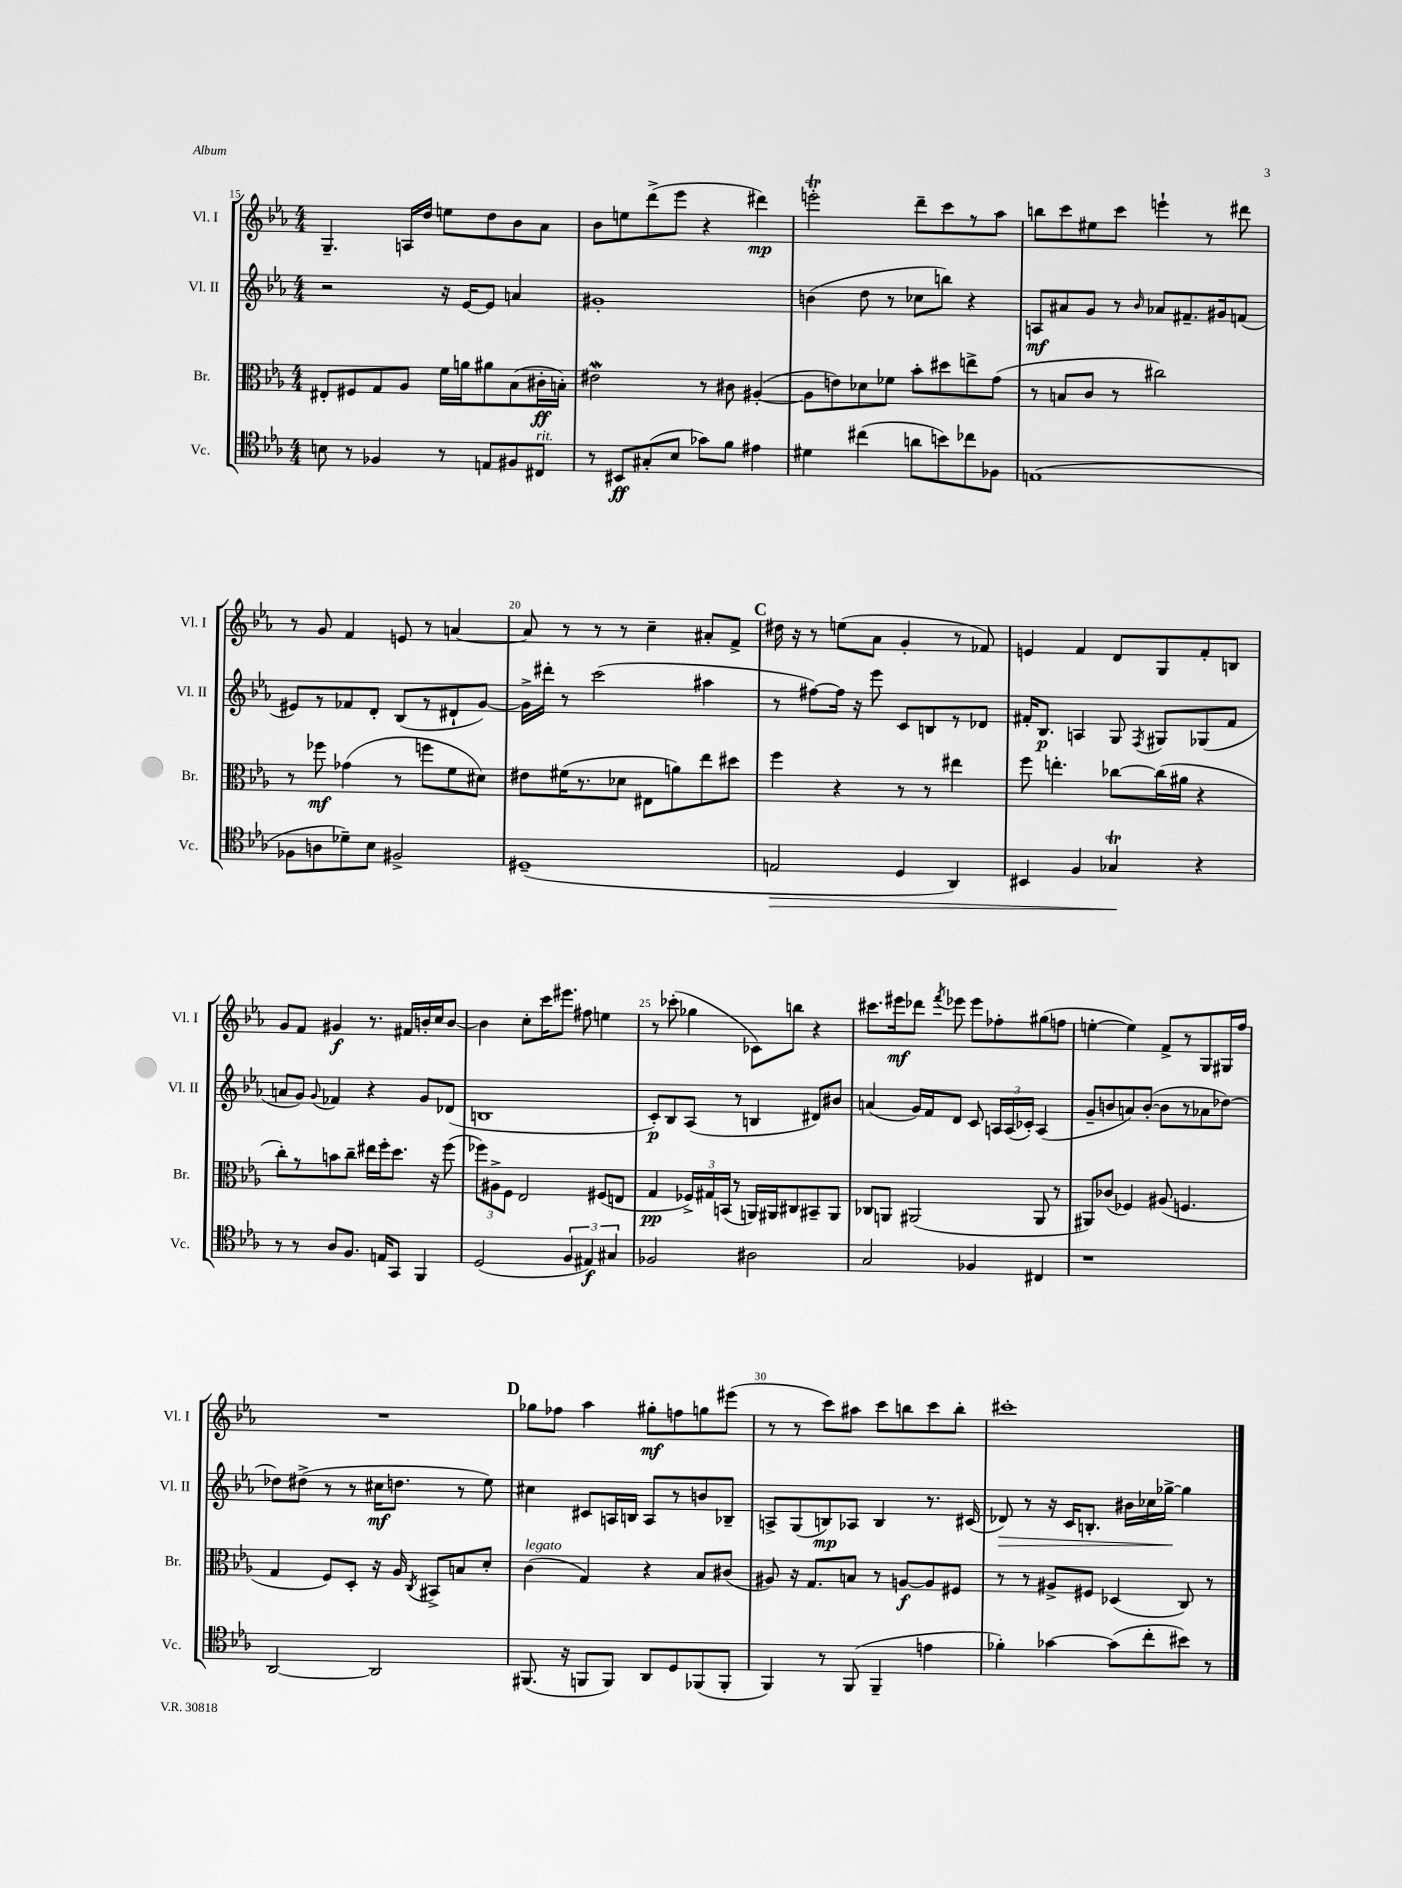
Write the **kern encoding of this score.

**kern	**kern	**kern	**kern
*staff4	*staff3	*staff2	*staff1
*clefC4	*clefC3	*clefG2	*clefG2
*k[b-e-a-]	*k[b-e-a-]	*k[b-e-a-]	*k[b-e-a-]
*M4/4	*M4/4	*M4/4	*M4/4
8B	8E#'	2r	4.G~
8r	8F#	.	.
4F-	8G	.	.
.	8A-	.	16A
.	.	.	16dd
8r	16f	16r	8ee
.	16a	[16e-	.
8E	8a#	8e-]	8dd
8F#	(8B-	4a	8b-
8C#	16c#'	.	8a-
.	16B')	.	.
=	=	=	=
8r	2e#	1g#'	8b-
8BB#	.	.	8ee
(8G#'	.	.	(8ddd^
8B-	.	.	8eee-
8g-)	8r	.	4r
8f	8c#	.	.
4e#	([4A#'	.	4ddd#)
=	=	=	=
4d#	8A#]	(4b	2eee'
.	8e)	.	.
(4cc#	8d-	8dd	.
.	8f-	8r	.
8a	8b-'	8cc-	8ddd~
8b)	8dd#	8bb)	8ccc
8cc-	8ee^	4r	8r
8F-	(8g	.	8aa-
=	=	=	=
(1E	8r	8A	8bb
.	8B	8a#	8ccc
.	8c	8g	8ee#
.	8r	8r	8ccc
.	.	16qqb-	.
.	2cc#)	8a-	4eee`
.	.	8.f#~	.
.	.	.	8r
.	.	16g#	.
.	.	(8f	8ddd#
=	=	=	=
8F-	8r	8e#)	8r
8A	8ff-	8r	8g
8d-~)	(4g-	8f-	4f
8B-	.	8d'	.
2F#^	8r	(8B-	8e
.	8ff	8r	8r
.	8f	8d#`	[4a
.	8d#)	[8g)	.
=	=	=	=
(1D#~	8e#	16g^]	8a]
.	.	16ddd#'	.
.	(16f#	8r	8r
.	8.r	.	.
.	.	(2ccc	8r
.	8d-	.	8r
.	8E#	.	4cc~
.	8a)	.	.
.	8ee-	4aa#	8a#'
.	8dd#	.	8f^
=	=	=	=
2E	4ff	8r	16dd#
.	.	.	16r
.	.	[8ff#)	8r
.	4r	16ff#]	(8ee
.	.	16r	.
.	.	8eee-	8a-
4D	8r	8c	4g'
.	8r	8B	.
4AA-)	4ee#	8r	8r
.	.	8d-	8f-)
=	=	=	=
4BB#	8ff	16f#'	4e
.	.	8.B-	.
.	4.ee'	.	.
4F	.	4A	4f
4G-	[8cc-	8G	8d
.	.	8qF	.
.	(16cc-]	8G#	8G
.	16a#	.	.
4r	4r	(8G-	8f'
.	.	8f#	8B
=	=	=	=
8r	8cc')	8a	8g
8r	8r	8g)	8f
.	.	8qqg	.
8A-	8b	4f-	4g#
8.F	8cc~	.	.
.	16ee#	4r	8.r
16E	16ff'	.	.
8GG	8.dd	.	.
.	.	.	16f#
4FF	.	8g	16b'
.	16r	.	16cc
.	(8ff	(8d-	[8b
=	=	=	=
(2D	12ff-)	1B	4b]
.	12A#^	.	.
.	12F	.	.
.	2E-	.	8cc'
.	.	.	16ccc
.	.	.	8.eee#
6F	.	.	.
.	.	.	8ff#
6E#)	.	.	.
.	(8F#	.	4ee
6G#	.	.	.
.	8E	.	.
=	=	=	=
2F-	4G	8c')	8r
.	.	8B-	(8ccc-'
.	24F-^)	(8A-	4gg-
.	24G#	.	.
.	(24BB	.	.
.	8r	8r	.
2A#	16AA)	4B	8c-)
.	16AA#	.	.
.	8C#	.	8bb
.	8BB#~	8d#)	4r
.	8AA#	8b#	.
=	=	=	=
2G	8C-	(4a	8.ccc#
.	8AA	.	.
.	.	.	16eee#
.	(2AA#	16g)	8ddd-
.	.	16f	.
.	.	.	8qfff
.	.	8d	8eee-
4F-	.	8c	8eee-
.	.	24A	8ff-'
.	.	(24A	.
.	.	24c-')	.
4C#	8AA#	(4A	(8gg#
.	8r	.	8ff
=	=	=	=
1r	8AA#)	8g~	[4ee'
.	(8c-	8b	.
.	4F-)	8a)	4ee])
.	.	([8b'	.
.	(8A#	8b]	8f^
.	4.F	8r	8r
.	.	8a-	8G
.	.	[8dd-)	16G#
.	.	.	16ff
=	=	=	=
[2AA-	4G	8dd-]	1r
.	.	(8dd#^	.
.	8F)	8r	.
.	8D'	8r	.
2AA-]	16r	16cc#	.
.	16A-	8.dd	.
.	8qC	.	.
.	8BB#^	.	.
.	8B	8r	.
.	8d'	8ee-)	.
=	=	=	=
(8.FF#	(4c	4cc#	8gg-
.	.	.	8ff-
16r	.	.	.
8FF	4G)	8c#	4aa-
8FF)	.	16A	.
.	.	16B	.
8AA-	4r	8A	8gg#'
8D	.	8r	8ff
(8FF-	8B-	8b	8gg
8FF-'	(8c#	8B-~	(8eee#
=	=	=	=
4FF)	8A#)	8A^	8r
.	16r	(8G	8r
.	8.G	.	.
8r	.	8B)	8ccc)
(8FF	8B	8A-	8aa#
4FF~	8r	4B	8ccc
.	[8A	.	8bb
4e	8A]	8.r	8ccc
.	8F#	.	8bb'
.	.	(16c#	.
=	=	=	=
4f-')	8r	8d-)	1ccc#'
.	8r	8r	.
[4g-	8A#^	16r	.
.	.	16c	.
.	8F#	8.B'	.
(8g-]	(4D-	.	.
.	.	16b#	.
8cc'	.	16cc-	.
.	.	[16gg-^	.
8b#)	8C)	4gg-]	.
8r	8r	.	.
==	==	==	==
*-	*-	*-	*-
